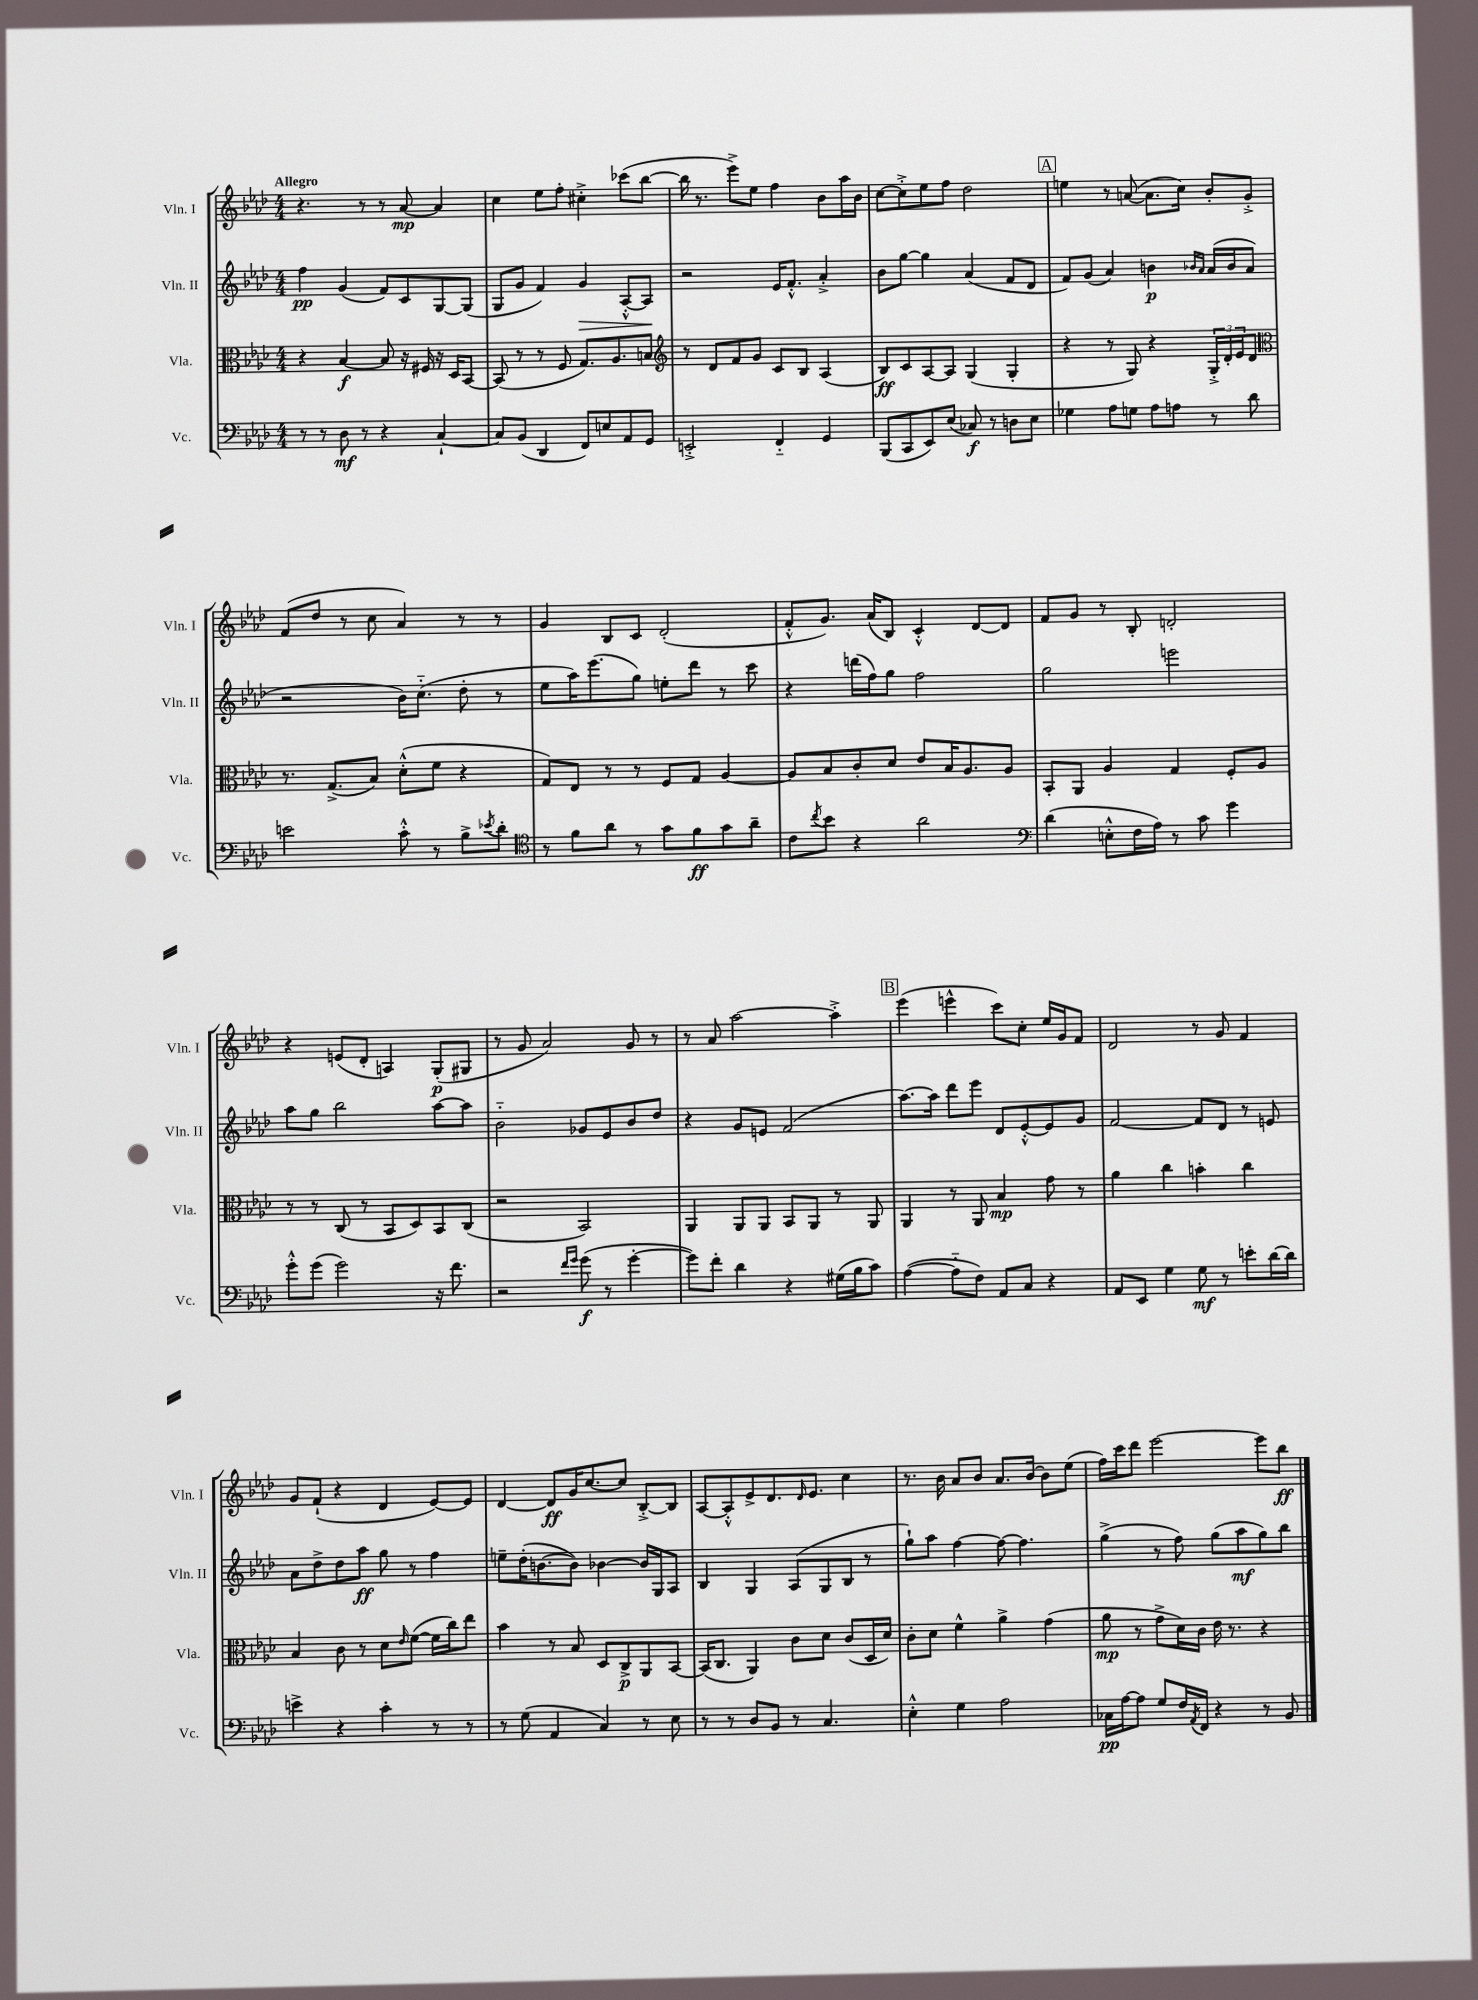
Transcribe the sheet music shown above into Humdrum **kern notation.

**kern	**dynam	**kern	**dynam	**kern	**dynam	**kern	**dynam
*part4	*part4	*part3	*part3	*part2	*part2	*part1	*part1
*staff4	*staff4	*staff3	*staff3	*staff2	*staff2	*staff1	*staff1
*I"Vc.	*	*I"Vla.	*	*I"Vln. II	*	*I"Vln. I	*
*I'Vc.	*	*I'Vla.	*	*I'Vln. II	*	*I'Vln. I	*
*clefF4	*	*clefC3	*	*clefG2	*	*clefG2	*
*k[b-e-a-d-]	*	*k[b-e-a-d-]	*	*k[b-e-a-d-]	*	*k[b-e-a-d-]	*
*M4/4	*	*M4/4	*	*M4/4	*	*M4/4	*
=1	=1	=1	=1	=1	=1	=1	=1
!	!	!	!	!	!	!LO:TX:a:B:t=Allegro	!
8r	.	4r	.	4ff\	pp	4.r	.
8r	.	.	.	.	.	.	.
8D-\	mf	[4B-/	f	(4g/	.	.	.
8r	.	.	.	.	.	8r	.
4r	.	8B-/]	.	8f/L)	.	8r	.
.	.	16r	.	8c/	.	[8a-/	mp
.	.	16F#X/	.	.	.	.	.
[4C`/	.	16r	.	[8G/	.	4a-/]	.
.	.	16D-/KL	.	.	.	.	.
.	.	[8BB-/J	.	(8G/J]	.	.	.
=2	=2	=2	=2	=2	=2	=2	=2
8C/L]	.	(8BB-/]	.	8G/L	.	4cc\	.
(8BB-/J	.	8r	.	8g/J	.	.	.
4DD-/	.	8r	.	4f/)	.	8ee-\L	.
.	.	8F/	.	.	.	8ff'\J	.
!	!	!	!	!	!LO:HP:b	!	!
8FF/L)	.	8.G/L)	.	4g/	>	4cc#X'^\	.
8En/	.	.	.	.	.	.	.
.	.	8.A-/	.	.	.	.	.
8AA-/	.	.	.	[8A-'^^/L	.	(8ccc-X\L	.
8GG/J	.	8Bn/J	.	8A-/J]	.	[8bb-\J	.
.	.	.	.	.	]	.	.
=3	=3	=3	=3	=3	=3	=3	=3
*	*	*clefG2	*	*	*	*	*
2EEn'^/	.	8r	.	2r	.	16bb-\]	.
.	.	.	.	.	.	8.r	.
.	.	8d-/L	.	.	.	.	.
.	.	8f/	.	.	.	8eee-^\L)	.
.	.	8g/J	.	.	.	8ee-\J	.
4FF/	.	8c/L	.	16e-/KL	.	4ff\	.
.	.	.	.	8.f'^^/J	.	.	.
.	.	8B-/J	.	.	.	.	.
4GG/	.	(4A-/	.	4a-'^/	.	8b-\L	.
.	.	.	.	.	.	16aa-\L	.
.	.	.	.	.	.	16b-\JJ	.
=4	=4	=4	=4	=4	=4	=4	=4
(8BBB-/L	.	8B-/L)	ff	8b-\L	.	[8cc\L	.
8CC/	.	8c/	.	[8gg\J	.	8cc'^\]	.
8EE-/)	.	[8A-/	.	4gg\]	.	8ee-\	.
(8E-/J	.	8A-/J]	.	.	.	8ff\J	.
8C-X/)	f	(4G/	.	(4a-/	.	2dd-\	.
8r	.	.	.	.	.	.	.
8Dn\L	.	4G'/	.	8f/L	.	.	.
8E-\J	.	.	.	8d-/J	.	.	.
!!LO:REH:place=s1:t=A
=5	=5	=5	=5	=5	=5	=5	=5
4G-X\	.	4r	.	8f/L)	.	4een\	.
.	.	.	.	(8g/J	.	.	.
8A-\L	.	8r	.	4a-/)	.	8r	.
8Gn\J	.	8G/)	.	.	.	([8an/	.
8A-\L	.	4r	.	4bn\	p	8.a\L]	.
8An\J	.	.	.	.	.	.	.
.	.	.	.	.	.	16cc\Jk)	.
.	.	.	.	16qqb-X/LL	.	.	.
.	.	.	.	16qqa-/JJ	.	.	.
8r	.	24G'^/LL	.	(16a-/LL	.	8b-'/L	.
.	.	24d-'/	.	.	.	.	.
.	.	.	.	16b-/J	.	.	.
.	.	24e-/J	.	.	.	.	.
8d-\	.	8d-/J	.	8a-/J	.	8g'^/J	.
!!LO:LB:g=z
=6	=6	=6	=6	=6	=6	=6	=6
*	*	*clefC3	*	*	*	*	*
2en\	.	8.r	.	2r	.	(8f/L	.
.	.	.	.	.	.	8dd-/J	.
.	.	(8.G^/L	.	.	.	.	.
.	.	.	.	.	.	8r	.
.	.	8B-/J)	.	.	.	8cc\	.
8c'^^\	.	(8d-'^^\L	.	16b-\KL)	.	4a-/)	.
.	.	.	.	(8.cc\J	.	.	.
8r	.	8f\J	.	.	.	.	.
8B-^\L	.	4r	.	8dd-'\	.	8r	.
8qe-X/	.	.	.	.	.	.	.
8d-'\J	.	.	.	8r	.	8r	.
=7	=7	=7	=7	=7	=7	=7	=7
*clefC4	*	*	*	*	*	*	*
8r	.	8G/L)	.	8ee-\L	.	4g/	.
8f\L	.	8E-/J	.	16aa-\K)	.	.	.
.	.	.	.	(8.eee-\	.	.	.
8a-\J	.	8r	.	.	.	8B-/L	.
8r	.	8r	.	8gg\J)	.	8c/J	.
8g\L	.	8F/L	.	8een'\L	.	(2d-'/	.
8f\	ff	8G/J	.	8ddd-\J	.	.	.
8g\	.	[4A-/	.	8r	.	.	.
8a-~\J	.	.	.	8ccc\	.	.	.
=8	=8	=8	=8	=8	=8	=8	=8
8c\L	.	8A-/L]	.	4r	.	8f'^^/L	.
8qcc/	.	.	.	.	.	.	.
8b-\J	.	8B-/	.	.	.	8.g/J)	.
4r	.	8c'/	.	(16dddn\LL	.	.	.
.	.	.	.	16ff\J)	.	(16a-/KL	.
.	.	8d-/J	.	8gg\J	.	8B-/J)	.
2a-\	.	8e-/L	.	2ff\	.	4c'^^/	.
.	.	16B-/K	.	.	.	.	.
.	.	8.A-/	.	.	.	.	.
.	.	.	.	.	.	[8d-/L	.
.	.	8A-/J	.	.	.	8d-/J]	.
=9	=9	=9	=9	=9	=9	=9	=9
*clefF4	*	*	*	*	*	*	*
(4d-\	.	8BB-'/L	.	2gg\	.	8f/L	.
.	.	8AA-/J	.	.	.	8g/J	.
8En'^^\L	.	4A-/	.	.	.	8r	.
16F\L	.	.	.	.	.	8B-'/	.
16A-\JJ)	.	.	.	.	.	.	.
8r	.	4G/	.	2eeen\	.	2dn'/	.
8c\	.	.	.	.	.	.	.
4g\	.	8F'/L	.	.	.	.	.
.	.	8A-/J	.	.	.	.	.
!!LO:LB:g=z
=10	=10	=10	=10	=10	=10	=10	=10
8g'^^\L	.	8r	.	8aa-\L	.	4r	.
(8g\J	.	8r	.	8gg\J	.	.	.
2g\)	.	(8C/	.	2bb-\	.	(8en/L	.
.	.	8r	.	.	.	8d-'/J	.
.	.	8BB-/L	.	.	.	4An/)	.
.	.	8D-/)	.	.	.	.	.
16r	.	8BB-/	.	[8aa-\L	.	(8G'/L	p
8.f\	.	.	.	.	.	.	.
.	.	(8C/J	.	8aa-\J]	.	8G#X/J	.
=11	=11	=11	=11	=11	=11	=11	=11
2r	.	2r	.	2b-\	.	8r	.
.	.	.	.	.	.	8g/	.
.	.	.	.	.	.	2a-/)	.
16qqf/LL	.	.	.	.	.	.	.
16qqg/JJ	.	.	.	.	.	.	.
(8g\	f	2BB-/)	.	8g-X/L	.	.	.
8r	.	.	.	8e-/	.	.	.
[4g'\	.	.	.	8b-/	.	8g/	.
.	.	.	.	8dd-/J	.	8r	.
=12	=12	=12	=12	=12	=12	=12	=12
8g\L])	.	4AA-/	.	4r	.	8r	.
8f'\J	.	.	.	.	.	8a-/	.
4d-\	.	8AA-/L	.	8g/L	.	[2aa-\	.
.	.	8AA-/J	.	8en/J	.	.	.
4r	.	8BB-/L	.	(2f/	.	.	.
.	.	8AA-/J	.	.	.	.	.
(16G#X\LL	.	8r	.	.	.	4aa-'^\]	.
16B-\J	.	.	.	.	.	.	.
8c\J)	.	8AA-/	.	.	.	.	.
!!LO:REH:place=s1:t=B
=13	=13	=13	=13	=13	=13	=13	=13
([4A-\	.	4AA-/	.	[8.aa-\L)	.	(4eee-\	.
.	.	.	.	16aa-\Jk]	.	.	.
8A-\L]	.	8r	.	8ddd-\L	.	4eeen^^\	.
8F\J)	.	8AA-/	.	8eee-\J	.	.	.
8AA-/L	.	4B-/	mp	8d-/L	.	8ccc\L)	.
8C/J	.	.	.	[8e-'^^/	.	8cc'\J	.
4r	.	8g\	.	8e-/]	.	16ee-/LL	.
.	.	.	.	.	.	16g/J	.
.	.	8r	.	8g/J	.	8f/J	.
=14	=14	=14	=14	=14	=14	=14	=14
8AA-/L	.	4a-\	.	[2f/	.	2d-/	.
8EE-/J	.	.	.	.	.	.	.
4G\	.	4cc\	.	.	.	.	.
8G\	mf	4bn'\	.	8f/L]	.	8r	.
8r	.	.	.	8d-/J	.	8g/	.
8en'\L	.	4cc\	.	8r	.	4f/	.
[16d-\L	.	.	.	8en/	.	.	.
16d-\JJ]	.	.	.	.	.	.	.
!!LO:LB:g=z
=15	=15	=15	=15	=15	=15	=15	=15
4en^\	.	4B-/	.	8a-\L	.	8g/L	.
.	.	.	.	8dd-^\	.	(8f`/J	.
4r	.	8c\	.	8dd-\	.	4r	.
.	.	8r	.	8aa-\J	ff	.	.
4c'\	.	8d-\L	.	8gg\	.	4d-/	.
.	.	16qqe-/	.	.	.	.	.
.	.	([8f\J	.	8r	.	.	.
8r	.	16f\LL]	.	4ff\	.	[8e-/L)	.
.	.	16cc\J)	.	.	.	.	.
8r	.	8ee-\J	.	.	.	8e-/J]	.
=16	=16	=16	=16	=16	=16	=16	=16
8r	.	4b-\	.	8een~\L	.	[4d-/	.
(8G\	.	.	.	(16dd-'\K	.	.	.
.	.	.	.	[8.bn\	.	.	.
4AA-/	.	8r	.	.	.	8d-/L]	ff
.	.	8B-/	.	8b\J])	.	16g/K	.
.	.	.	.	.	.	[8.cc/	.
4C/)	.	8D-/L	.	[4b-X\	.	.	.
.	.	8C^/	p	.	.	8cc/J]	.
8r	.	8AA-/	.	16b-/LL]	.	[8B-'^/L	.
.	.	.	.	16G/J	.	.	.
8E-\	.	[8BB-/J	.	8A-/J	.	8B-/J]	.
=17	=17	=17	=17	=17	=17	=17	=17
8r	.	(16BB-/KL]	.	4B-/	.	[8A-/L	.
.	.	8.C/J	.	.	.	.	.
8r	.	.	.	.	.	8A-'^^/]	.
8D-/L	.	4AA-/)	.	4G/	.	8e-^/	.
8BB-/J	.	.	.	.	.	8.d-/	.
8r	.	8c\L	.	(8A-/L	.	.	.
.	.	.	.	.	.	16qqd-/	.
.	.	.	.	.	.	8.e-/J	.
4.C/	.	8d-\J	.	8G/	.	.	.
.	.	(8c/L	.	8B-/J	.	4cc\	.
.	.	16D-/L	.	8r	.	.	.
.	.	16d-/JJ)	.	.	.	.	.
=18	=18	=18	=18	=18	=18	=18	=18
4E-'^^\	.	8c'\L	.	8gg`\L)	.	8.r	.
.	.	8d-\J	.	8aa-\J	.	.	.
.	.	.	.	.	.	16b-\	.
4G\	.	4f^^\	.	[4ff\	.	8a-/L	.
.	.	.	.	.	.	8b-/J	.
2A-\	.	4a-^\	.	8ff\_	.	8.a-/L	.
.	.	.	.	4.ff\]	.	.	.
.	.	.	.	.	.	[16b-/Jk	.
.	.	(4g\	.	.	.	8b-\L]	.
.	.	.	.	.	.	(8ee-\J	.
=19	=19	=19	=19	=19	=19	=19	=19
16C-X\LL	pp	8a-\	mp	(4gg^\	.	16ff\LL)	.
[16A-\J	.	.	.	.	.	16ccc\J	.
8A-\J]	.	8r	.	.	.	8ddd-\J	.
8G/L	.	8g^\L	.	8r	.	[2eee-\	.
16F/L	.	16d-\L)	.	8ff\)	.	.	.
8qAA-/	.	.	.	.	.	.	.
16FF/JJ	.	16c\JJ	.	.	.	.	.
4r	.	16e-\	.	(8gg\L	.	.	.
.	.	8.r	.	.	.	.	.
.	.	.	.	8aa-\	mf	.	.
8r	.	4r	.	8gg\)	.	8eee-\L]	.
8BB-/	.	.	.	8bb-\J	.	8bb-\J	ff
==	==	==	==	==	==	==	==
*-	*-	*-	*-	*-	*-	*-	*-
